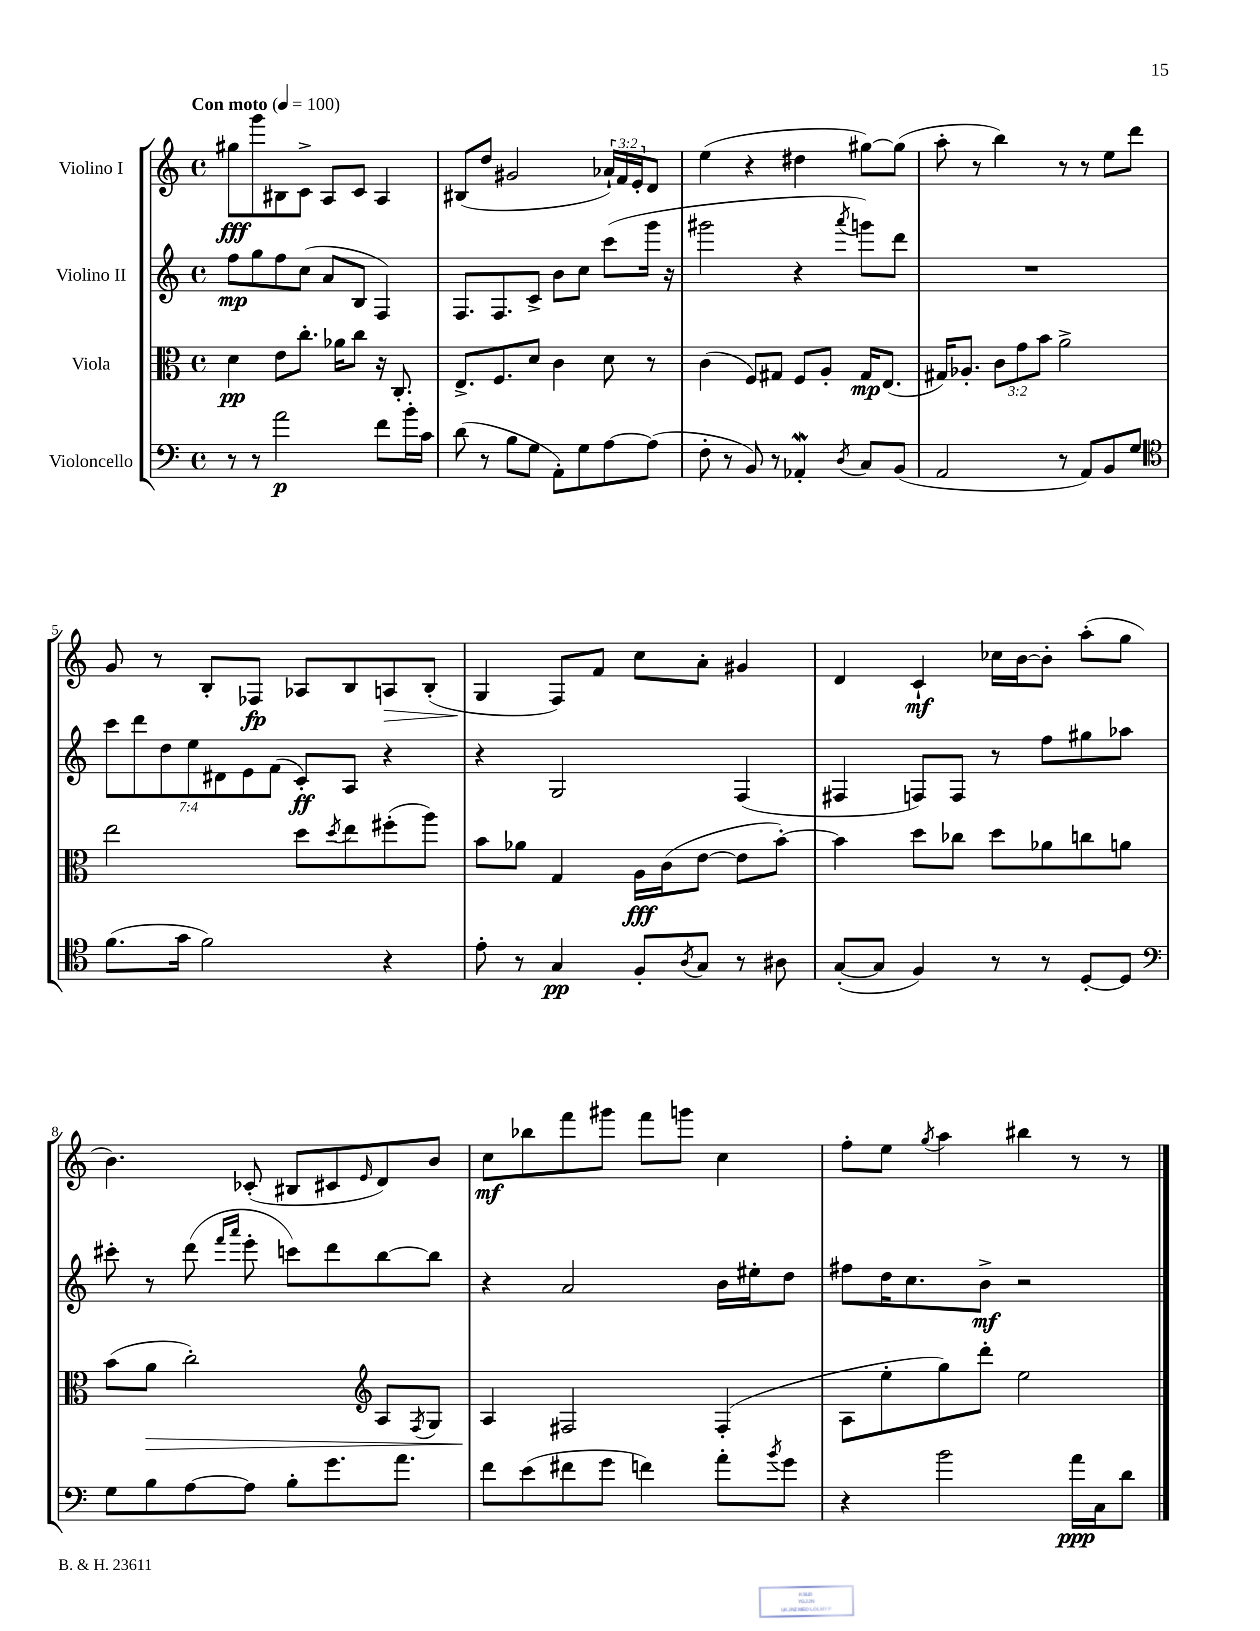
<<
\new StaffGroup <<
\new Staff = "s0" \with { instrumentName = "Violino I" } {
    \clef treble \key c \major \defaultTimeSignature \time 4/4 \override Staff.TupletNumber.text = #tuplet-number::calc-fraction-text \tempo "Con moto" 4 = 100
    gis''8\fff g'''8 bis8 c'8-> a8 c'8 a4 |
    bis8( d''8 gis'2 \tuplet 3/2 { aes'16-!) f'16 e'16-. } d'8 |
    e''4( r4 dis''4 gis''8~) gis''8( |
    a''8-. r8 b''4) r8 r8 e''8 d'''8 |
    g'8 r8 b8-. fes8\fp aes8 b8 a8\> b8-.( |
    g4\! f8) f'8 c''8 a'8-. gis'4 |
    d'4 c'4-!\mf ces''16 b'16~ b'8-. a''8-.( g''8 |
    b'4.) ces'8-.( bis8 cis'8 \grace { e'16 } d'8) b'8 |
    c''8\mf bes''8 f'''8 gis'''8 f'''8 g'''8 c''4 |
    f''8-. e''8 \acciaccatura { g''8 } a''4 bis''4 r8 r8 \bar "|." |
}
\new Staff = "s1" \with { instrumentName = "Violino II" } {
    \clef treble \key c \major \defaultTimeSignature \time 4/4 \override Staff.TupletNumber.text = #tuplet-number::calc-fraction-text
    f''8\mp g''8 f''8 c''8( a'8 b8 f4) |
    f8. f8. c'8-> b'8 c''8 c'''8( g'''16 r16 |
    gis'''2 r4 \acciaccatura { a'''8 } g'''8) d'''8 |
    R1 |
    \tuplet 7/4 { c'''8 d'''8 d''8 e''8 dis'8 e'8 f'8( } c'8-.\ff) a8 r4 |
    r4 g2 f4( |
    fis4 f8) f8 r8 f''8 gis''8 aes''8 |
    cis'''8-. r8 d'''8( \grace { f'''16 a'''16 } e'''8-. c'''8) d'''8 b''8~ b''8 |
    r4 a'2 b'16 eis''16-. d''8 |
    fis''8 d''16 c''8. b'8->\mf r2 \bar "|." |
}
\new Staff = "s2" \with { instrumentName = "Viola" } {
    \clef alto \key c \major \defaultTimeSignature \time 4/4 \override Staff.TupletNumber.text = #tuplet-number::calc-fraction-text
    d'4\pp e'8 c''8.-. aes'16 c''8 r16 c8.-. |
    e8.-> f8. d'8 c'4 d'8 r8 |
    c'4( f8) gis8 f8 a8-. gis16\mp e8.( |
    gis16) aes8.-. \tuplet 3/2 { c'8 g'8 b'8 } a'2-> |
    e''2 d''8 \acciaccatura { d''8 } e''8 fis''8-.( a''8) |
    b'8 aes'8 g4 a16\fff c'16( e'8~ e'8 b'8~-.) |
    b'4 d''8 ces''8 d''8 aes'8 c''8 a'8 |
    b'8( a'8\> c''2-.) \clef treble a8 \acciaccatura { f8 } g8 |
    a4\! fis2 fis4-.( |
    a8 e''8-. g''8) d'''8-. e''2 \bar "|." |
}
\new Staff = "s3" \with { instrumentName = "Violoncello" } {
    \clef bass \key c \major \defaultTimeSignature \time 4/4
    r8 r8 a'2\p f'8 b'16-. c'16 |
    d'8( r8 b8 g8 a,8-.) g8 a8~ a8( |
    f8-. r8 b,8) r8 aes,4-.\mordent \acciaccatura { d8 } c8 b,8( |
    a,2 r8 a,8) b,8 g8 |
    \clef tenor f'8.( g'16 f'2) r4 |
    e'8-. r8 g4\pp f8-. \acciaccatura { a8 } g8 r8 ais8 |
    g8~-.( g8 f4) r8 r8 d8~-. d8 |
    \clef bass g8 b8 a8~ a8 b8-. g'8. a'8. |
    f'8 e'8( fis'8 g'8 f'4) a'8-. \acciaccatura { b'8 } g'8 |
    r4 b'2 a'16\ppp c16 d'8 \bar "|." |
}
>>
>>
